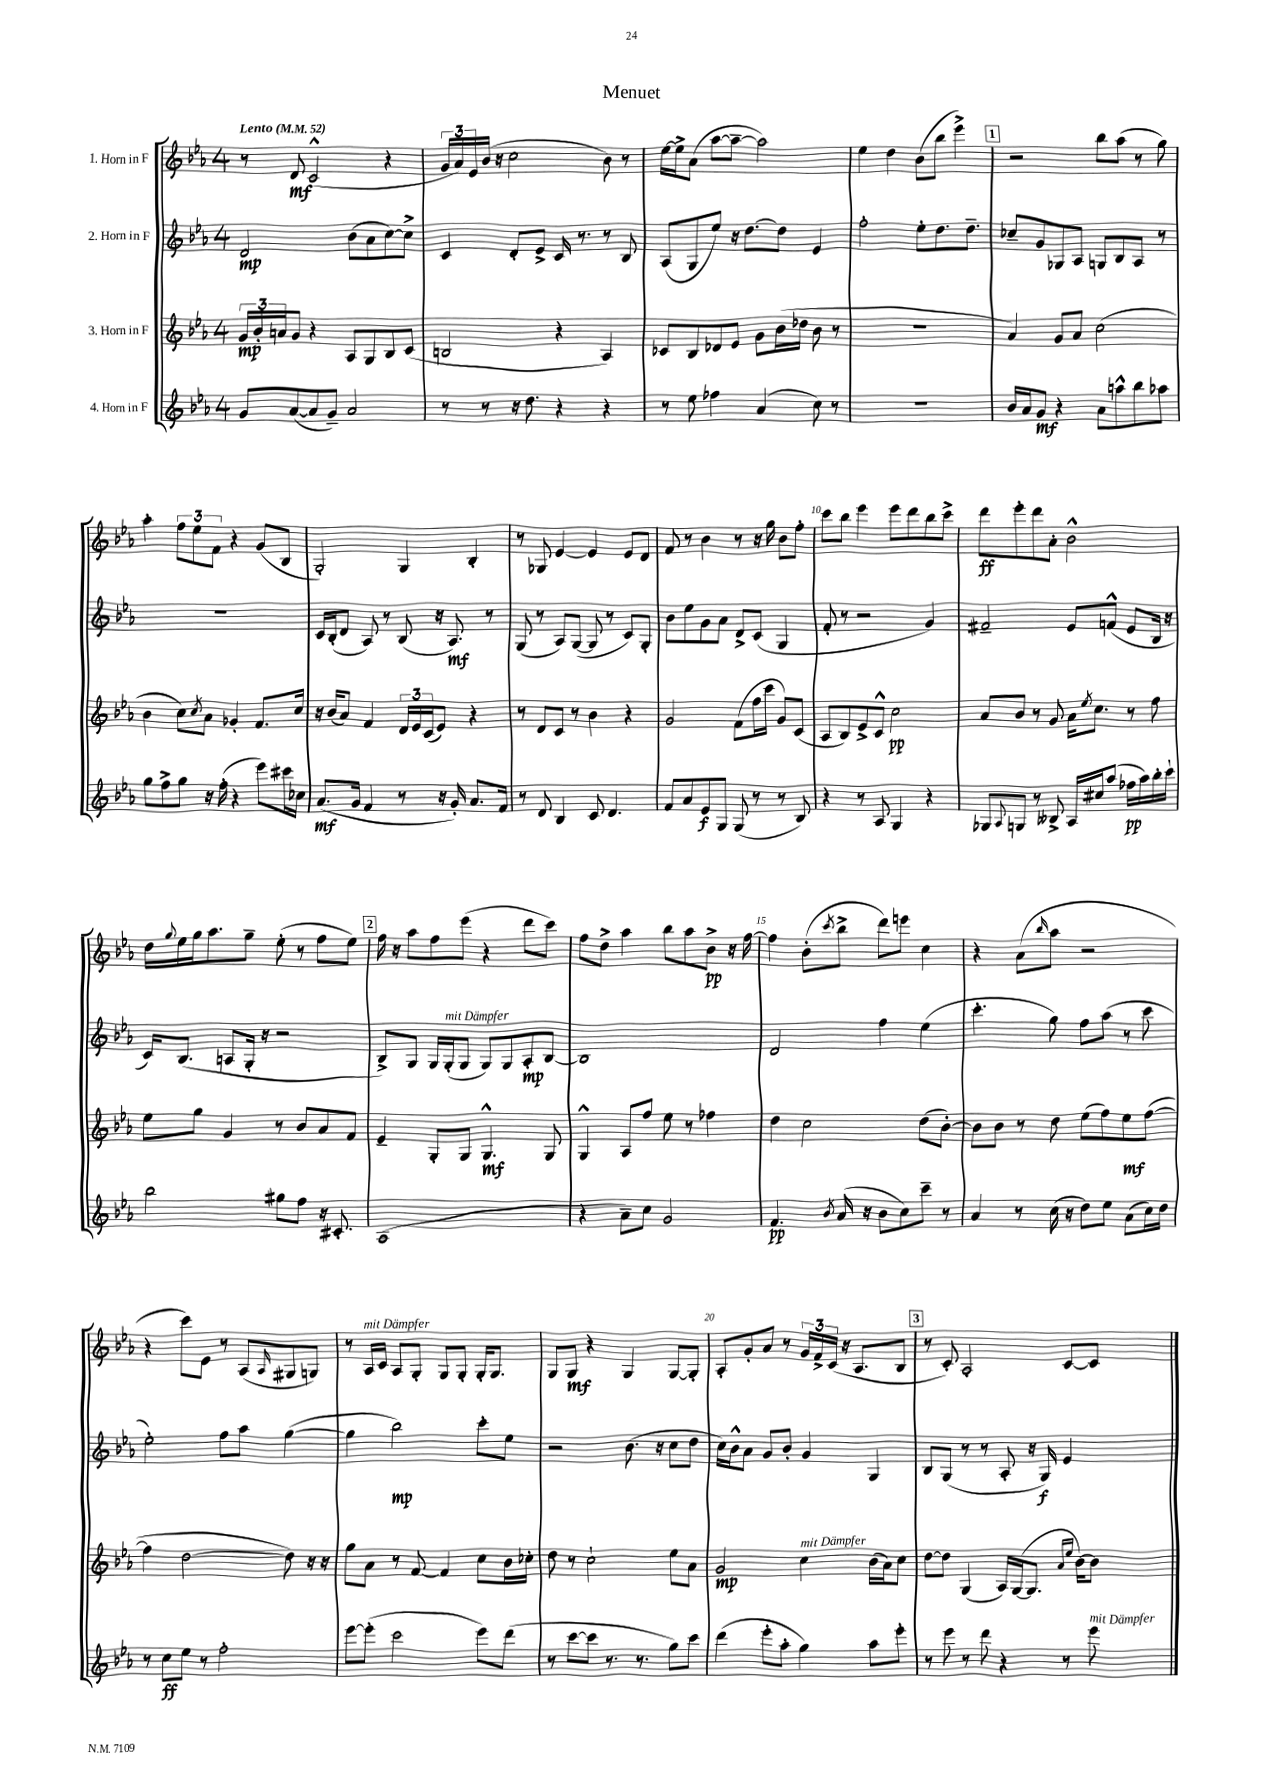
\header { title = "Menuet" }
<<
\new StaffGroup <<
\new Staff = "s0" \with { instrumentName = "1. Horn in F" } {
    \clef treble \key ees \major \once \override Staff.TimeSignature.style = #'single-digit \time 4/4 \tempo "Lento" 4 = 52
    r8 d'8\mf c'2-^( r4 |
    \tuplet 3/2 { g'16 aes'16) ees'16 } bes'16( r16 c''2 bes'8) r8 |
    ees''16~ ees''16-> aes'8( aes''8~ aes''8~-- aes''2) |
    ees''4 d''4 bes'8( bes''8 ees'''4->) |
    \mark \markup { \box "1" } r2 bes''8 aes''8( r8 g''8) |
    aes''4-. \tuplet 3/2 { f''8 ees''8 f'8 } r4 g'8( bes8 |
    g2-.) g4 bes4-. |
    r8 ges8 ees'4~ ees'4 ees'8 d'8 |
    f'8 r8 bes'4 r8 r16 g''16 bes'8 f''8-. |
    c'''8 bes''8 ees'''4 ees'''8 d'''8 bes''8 c'''8-> |
    d'''8\ff ees'''8-. d'''8 aes'8-. bes'2-^ |
    d''16 \appoggiatura { g''8 } ees''16 g''16 aes''8. g''8-- ees''8-.( r8 f''8 ees''8) |
    \mark \markup { \box "2" } f''16 r16 aes''8 f''8 ees'''8( r4 d'''8 c'''8) |
    f''8 d''8-> aes''4 bes''8 aes''8 bes'8->\pp r16 f''16~ |
    f''4 bes'8-.( \acciaccatura { c'''8 } bes''8-> d'''8) e'''8 c''4 |
    r4 aes'8( \grace { bes''16 } aes''8 r2 |
    r4 c'''8) ees'8 r8 aes8( \grace { aes16 } gis8 g8) |
    r8 aes16^\markup { \italic "mit Dämpfer" } c'16 aes8 g8-. g8 g8-. g16-. g8. |
    g8 g8\mf r4 g4 g8~ g8-. |
    aes8-. g'8-. aes'8 r8 \tuplet 3/2 { g'16 f'16-> c'16( } r16 aes8. bes8 |
    \mark \markup { \box "3" } r8 c'8-.) aes2-. c'8~ c'8 \bar "|." |
}
\new Staff = "s1" \with { instrumentName = "2. Horn in F" } {
    \clef treble \key ees \major \once \override Staff.TimeSignature.style = #'single-digit \time 4/4
    d'2\mp bes'8( aes'8 c''8~) c''8-> |
    c'4 d'8-. ees'8-> c'16 r8. r8 bes8 |
    aes8( g8 ees''8) r16 d''8.~ d''8 ees'4 |
    f''2-. ees''8-. d''8. d''8.-- |
    \mark \markup { \box "1" } ces''8-- g'8 ges8 aes8 g8 bes8 aes8 r8 |
    R1 |
    c'16 bes16-.( d'8 aes8) r8 bes8( r16 aes8.\mf) r8 |
    g8( r8 aes8) g8~( g8 r8 c'8) g8-. |
    bes'8 ees''8 g'8 aes'8 d'8-> c'8( g4 |
    f'8-. r8 r2 g'4) |
    fis'2-- ees'8 f'8-^( ees'8 bes16 r16 |
    c'16) bes8.( a8 g16-. r16 r2 |
    \mark \markup { \box "2" } bes8->) g8 g16 g16-.^\markup { \italic "mit Dämpfer" }( g8 g8) g8 aes8-.\mp bes8~ |
    bes1 |
    d'2 f''4 ees''4( |
    c'''4.-. g''8) f''8 aes''8( r8 c'''8 |
    ees''2-.) f''8 aes''8 g''4~( |
    g''4 bes''2\mp) c'''8-. ees''8 |
    r2 bes'8.( r16 c''8 d''8 |
    c''16) bes'16-^ aes'8 g'8 bes'8-. g'4 g4 |
    \mark \markup { \box "3" } bes8 g8( r8 r8 aes8-. r16 g16\f) ees'4 \bar "|." |
}
\new Staff = "s2" \with { instrumentName = "3. Horn in F" } {
    \clef treble \key ees \major \once \override Staff.TimeSignature.style = #'single-digit \time 4/4
    \tuplet 3/2 { g'16\mp bes'16-. a'16 } g'8 r4 aes8 g8 bes8 c'8( |
    b2 r4 aes4) |
    ces'8 bes8 des'8 ees'8 g'8 bes'16( des''16 bes'8 r8 |
    R1 |
    \mark \markup { \box "1" } aes'4) g'8 aes'8 c''2( |
    bes'4 c''8) \acciaccatura { c''8 } aes'8 ges'4-. f'8. c''16 |
    r16 bes'16( aes'8) f'4 \tuplet 3/2 { d'16 ees'16 c'16( } ees'8) r4 |
    r8 d'8 c'8 r8 bes'4 r4 |
    g'2 f'8( f''16 c'''16 g'8) c'8( |
    aes8 bes8) ees'8-> c'8-^ c''2\pp |
    aes'8 bes'8 r8 g'8 aes'16 \acciaccatura { ees''8 } c''8. r8 f''8 |
    ees''8 g''8 g'4 r8 bes'8 aes'8 f'8 |
    \mark \markup { \box "2" } ees'4-- g8-. g8 g4.-^\mf g8 |
    g4-^ aes8 f''8 ees''8 r8 fes''4 |
    d''4 c''2 d''8( bes'8~-.) |
    bes'8 bes'8 r8 d''8 ees''8( f''8) ees''8\mf f''8~( |
    f''4 d''2~ d''8) r16 r16 |
    g''8 aes'8 r8 f'8~ f'4 c''8 bes'16 ces''16-. |
    d''8 r8 c''2-! ees''8 aes'8 |
    g'2\mp c''4^\markup { \italic "mit Dämpfer" } bes'16( aes'16) c''8 |
    \mark \markup { \box "3" } d''8~ d''8 g4( aes16) g16~( g8. \grace { aes'16 ees''16 } bes'16~) bes'8 \bar "|." |
}
\new Staff = "s3" \with { instrumentName = "4. Horn in F" } {
    \clef treble \key ees \major \once \override Staff.TimeSignature.style = #'single-digit \time 4/4
    g'8 aes'8~( aes'8 g'8--) aes'2 |
    r8 r8 r16 d''8. r4 r4 |
    r8 ees''8 fes''4 aes'4( c''8) r8 |
    r1 |
    \mark \markup { \box "1" } bes'16 aes'16 g'8\mf r4 aes'8 a''8-^ bes''8 aes''8 |
    g''8 f''8-> g''8 r16 f''16-.( r4 ees'''8) cis'''16 ces''16 |
    aes'8.\mf( g'16 f'4 r8 r16 g'16-.) aes'8. f'16 |
    r8 d'8 bes4 c'8 d'4. |
    f'8 aes'8 ees'8\f g8 g8( r8 r8 bes8) |
    r4 r8 aes8 g4 r4 |
    ges8 \appoggiatura { aes8 } g8 r8 beses8-> aes16 cis''16 aes''8( fes''16\pp aes''16) bes''16-. c'''16-! |
    bes''2 gis''8 f''8 r16 cis'8.-. |
    \mark \markup { \box "2" } aes1( |
    r4 aes'8--) c''8 g'2 |
    f'4.\pp \acciaccatura { bes'8 } aes'16( r16 bes'8 c''8) c'''8-- r8 |
    aes'4 r8 c''16( r16 d''8) ees''8 aes'8( c''16) d''16 |
    r8 c''8\ff ees''8 r8 f''2-. |
    ees'''8~ ees'''8-.( c'''2 ees'''8) d'''8( |
    r8 c'''8~ c'''8 r8. r8. g''8) c'''8 |
    d'''4( ees'''8-. aes''8-. g''4) aes''8 ees'''8-. |
    \mark \markup { \box "3" } r8 ees'''8 r8 d'''8 r4 r8 ees'''8^\markup { \italic "mit Dämpfer" } \bar "|." |
}
>>
>>
\layout { \context { \Score \override BarNumber.break-visibility = ##(#f #t #t) barNumberVisibility = #(every-nth-bar-number-visible 5) } }
